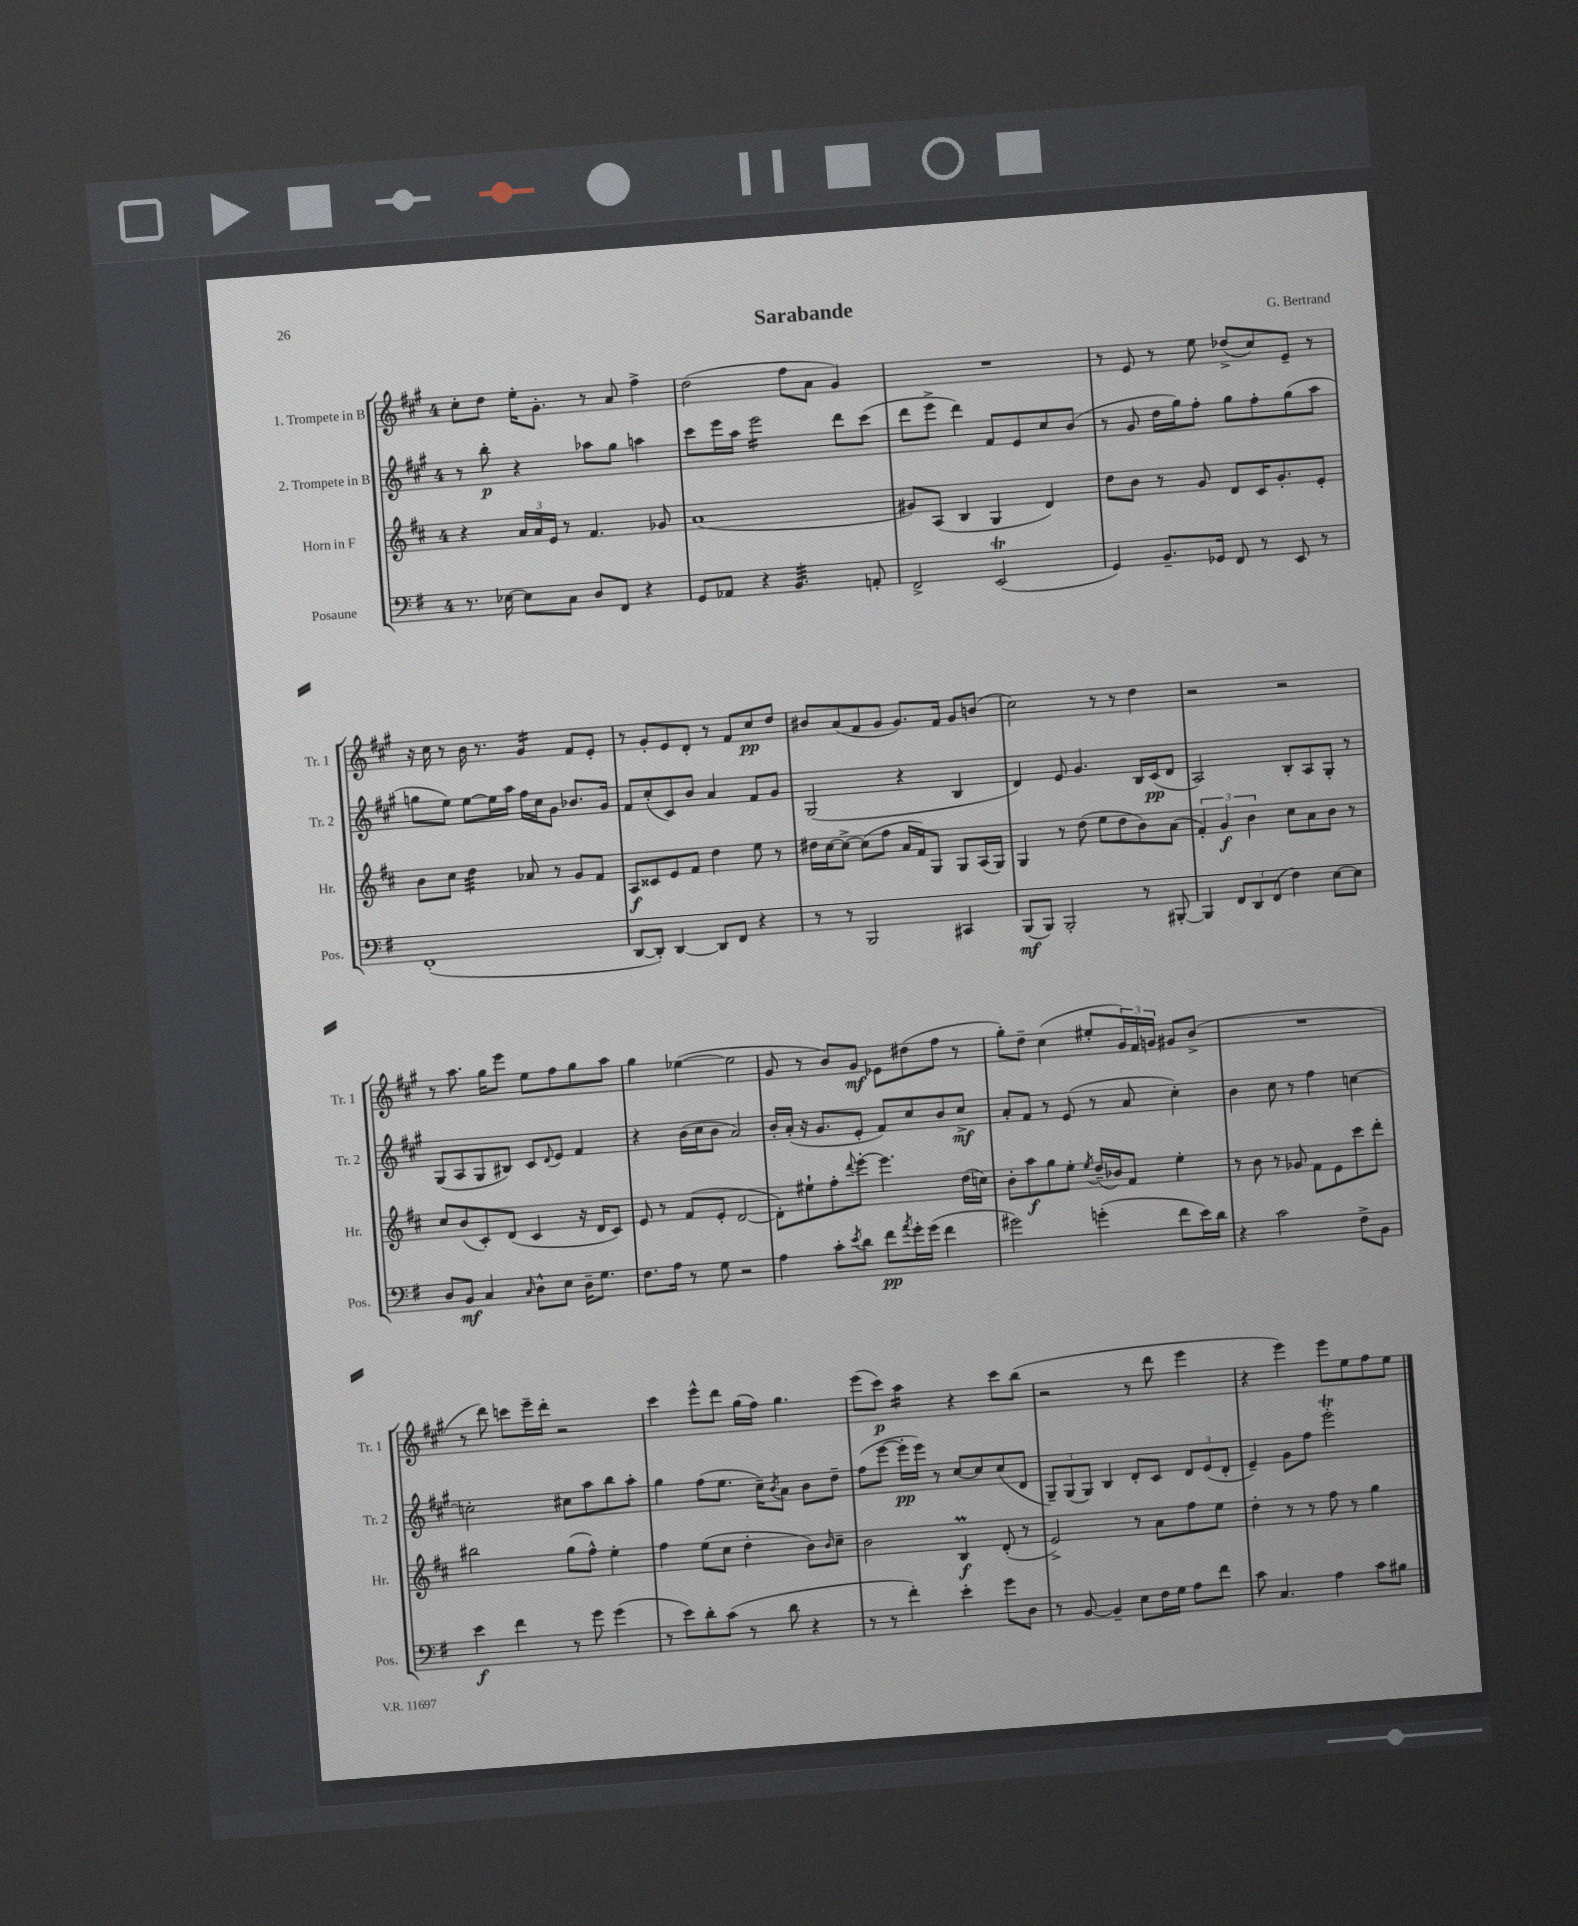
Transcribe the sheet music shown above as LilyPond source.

\header { title = "Sarabande" composer = "G. Bertrand" }
<<
\new StaffGroup <<
\new Staff = "s0" \with { instrumentName = "1. Trompete in B" shortInstrumentName = "Tr. 1" } {
    \clef treble \key a \major \once \override Staff.TimeSignature.style = #'single-digit \time 4/4
    cis''8-. d''8 e''16-. gis'8.-. r8 a'8 fis''4-> |
    d''2( fis''8 a'8 gis'4) |
    R1 |
    r8 e'8 r8 e''8 des''8->( cis''8) e'8-- r8 |
    r16 cis''16 r8 b'16 r8. gis'4:16 fis'8 e'8-. |
    r8 gis'8-. e'8 d'8-. r8 fis'8 cis''8\pp d''8 |
    bis'8 a'8( fis'8 gis'8 gis'8.) fis'16 gis'8 b'8( |
    cis''2) r8 r8 d''4 |
    r2 r2 |
    r8 a''8. gis''16 e'''8 e''8 fis''8 gis''8 a''8 |
    gis''4 ees''4~( ees''2 |
    gis'8 r8 b'8) gis'8\mf ees'8 dis''8( fis''8 r8 |
    gis''8-.) d''8-- cis''4( eis''8-. \tuplet 3/2 { gis'16) fis'16 g'16 } gis'8 b'8->( |
    R1 |
    r8 d'''8) c'''8 e'''16-- d'''16-. r2 |
    cis'''4 e'''8-^ d'''8 gis''16( fis''16) gis''4. |
    e'''8( cis'''8\p) a''4:16 r4 cis'''8 b''8( |
    r2 r8 d'''8 e'''4 |
    r4 e'''4) e'''8 e''8 fis''8 e''8 \bar "|." |
}
\new Staff = "s1" \with { instrumentName = "2. Trompete in B" shortInstrumentName = "Tr. 2" } {
    \clef treble \key a \major \once \override Staff.TimeSignature.style = #'single-digit \time 4/4
    r8 b''8-.\p r4 aes''8 gis''8 a''4 |
    cis'''8 e'''16 a''16 e'''2:16 d'''8 cis'''8( |
    d'''8 e'''8-> d'''4) fis'8 e'8 cis''8 b'8( |
    r8 gis'8 d''16 gis''16) fis''8-. gis''8 fis''8-. gis''8( a''8 |
    g''8 e''8) e''8~ e''16 a''16 fis''16 cis''16 gis'8 bes'8. gis'16 |
    fis'8 cis''8-.( cis'8) b'8 a'4 fis'8 gis'8 |
    gis2( r4 b4 |
    d'4) e'8 gis'4. b16 cis'16\pp( d'8 |
    a2) b8-. a8 gis8-. r8 |
    gis8( a8 gis8 bis8) cis'8 \appoggiatura { d'8 } e'8 fis'4 |
    r4 b'16( cis''16 b'8 a'2) |
    b'16-. a'16-.( r16 gis'8. e'8-. fis'8) cis''8 b'8 cis''8->\mf |
    a'8-. fis'8 r8 e'8( r8 a'8 cis''4-.) |
    b'4 cis''8 r8 fis''4 c''4~ |
    c''2-. cis''8 a''8 b''8 a''8-. |
    gis''4 fis''8( e''8. cis''16--) \acciaccatura { b'8 } a'8 b'8 d''8-- |
    fis''8( e'''8~ e'''16-.\pp e'''16) r8 cis''8~ cis''8 cis''8( d'8 |
    \tuplet 3/2 { gis8--) gis8( gis8) } b4 d'8-. cis'8 \tuplet 3/2 { d'8 e'8( d'8-. } |
    e'4--) gis'8 fis''8 e'''2-.\trill \bar "|." |
}
\new Staff = "s2" \with { instrumentName = "Horn in F" shortInstrumentName = "Hr." } {
    \clef treble \key d \major \once \override Staff.TimeSignature.style = #'single-digit \time 4/4
    r4 \tuplet 3/2 { a'16 a'16 e'16 } r8 fis'4. ges'8 |
    a'1( |
    gis'8) a8( b4 g4 d'4) |
    d''8 b'8 r8 g'8 d'8 cis'16 g'8.-. e'8-. |
    b'8 cis''8 d''4:32 aes'8 r8 g'8 fis'8 |
    a8\f cisis'8 e'8 fis'8 d''4 e''8 r8 |
    dis''16 cis''16~ cis''8~-> cis''8( fis''8 a'16 fis'16) g8 g8 a16( g16) |
    g4 r8 d''8( e''8 d''8 b'8) a'8( |
    \tuplet 3/2 { fis'4-.) g'4\f b'4 } cis''8 a'8 b'8 r8 |
    cis''8 b'8( cis'8-.) d'8( cis'4 r16 d'16 cis'8) |
    e'8 r8 fis'8( e'8-. d'2~ |
    d'8-.) eis''8-! fis''8-. \appoggiatura { d'''8 } e'''8~-. e'''4. d''16( c''16) |
    b'8-. a''8\f g''8 e''8-. \acciaccatura { e''8 } d''16--( bes'16) fis'8 e''4-. |
    r8 b'8 r8 ges'8 fis'8 e'8 cis'''8 d'''8-. |
    bis''2 g''8( fis''8-^) e''4-. |
    fis''4 e''8( cis''8 d''4-. b'8) \grace { b'16 } cis''8-- |
    b'2 b4\prall\f d'8-.( r8 |
    e'2->) r8 a'8 fis''8 e''8 |
    d''4-. r8 r8 fis''8 r8 g''4 \bar "|." |
}
\new Staff = "s3" \with { instrumentName = "Posaune" shortInstrumentName = "Pos." } {
    \clef bass \key g \major \once \override Staff.TimeSignature.style = #'single-digit \time 4/4
    r8. ees16~ ees8 c8 d8 fis,8 r4 |
    g,8 aes,8 r4 b,4.:32 a,8-. |
    fis,2-> e,2\trill( |
    g,4) b,8.-- ges,16 fis,8 r8 e,8 r8 |
    fis,1-.( |
    d,8~ d,8-.) d,4~ d,8 fis,8 r4 |
    r8 r8 b,,2 cis,4 |
    b,,8\mf( b,,8) b,,2-. r8 bis,,8~-. |
    bis,,4 \tuplet 3/2 { fis,8 d,8 fis,8( } fis4) e8~ e8 |
    d8 b,8\mf c4 \grace { c16 } d8-^ e8 d16-- g8. |
    fis8. a16 r8 g8 r2 |
    a4 c'8-. \acciaccatura { e'8 } d'8 fis'8\pp \acciaccatura { a'8 } g'16-. g'16( fis'4 |
    gis'2) g'4-.( fis'8 e'16) d'16 |
    r4 c'2 fis8-> b,8 |
    e'4\f fis'4 r8 g'8 g'4( |
    r8 e'8) d'8-. c'8( r8 d'8 r4 |
    r8 r8 fis'4-.) e'4-. g'8 d8 |
    r8 b,8~ b,4-- e8 fis16 g16 a8 fis'8 |
    c'8 c4. a4 c'8 bis8 \bar "|." |
}
>>
>>
\layout { \context { \Score \remove "Bar_number_engraver" } }
